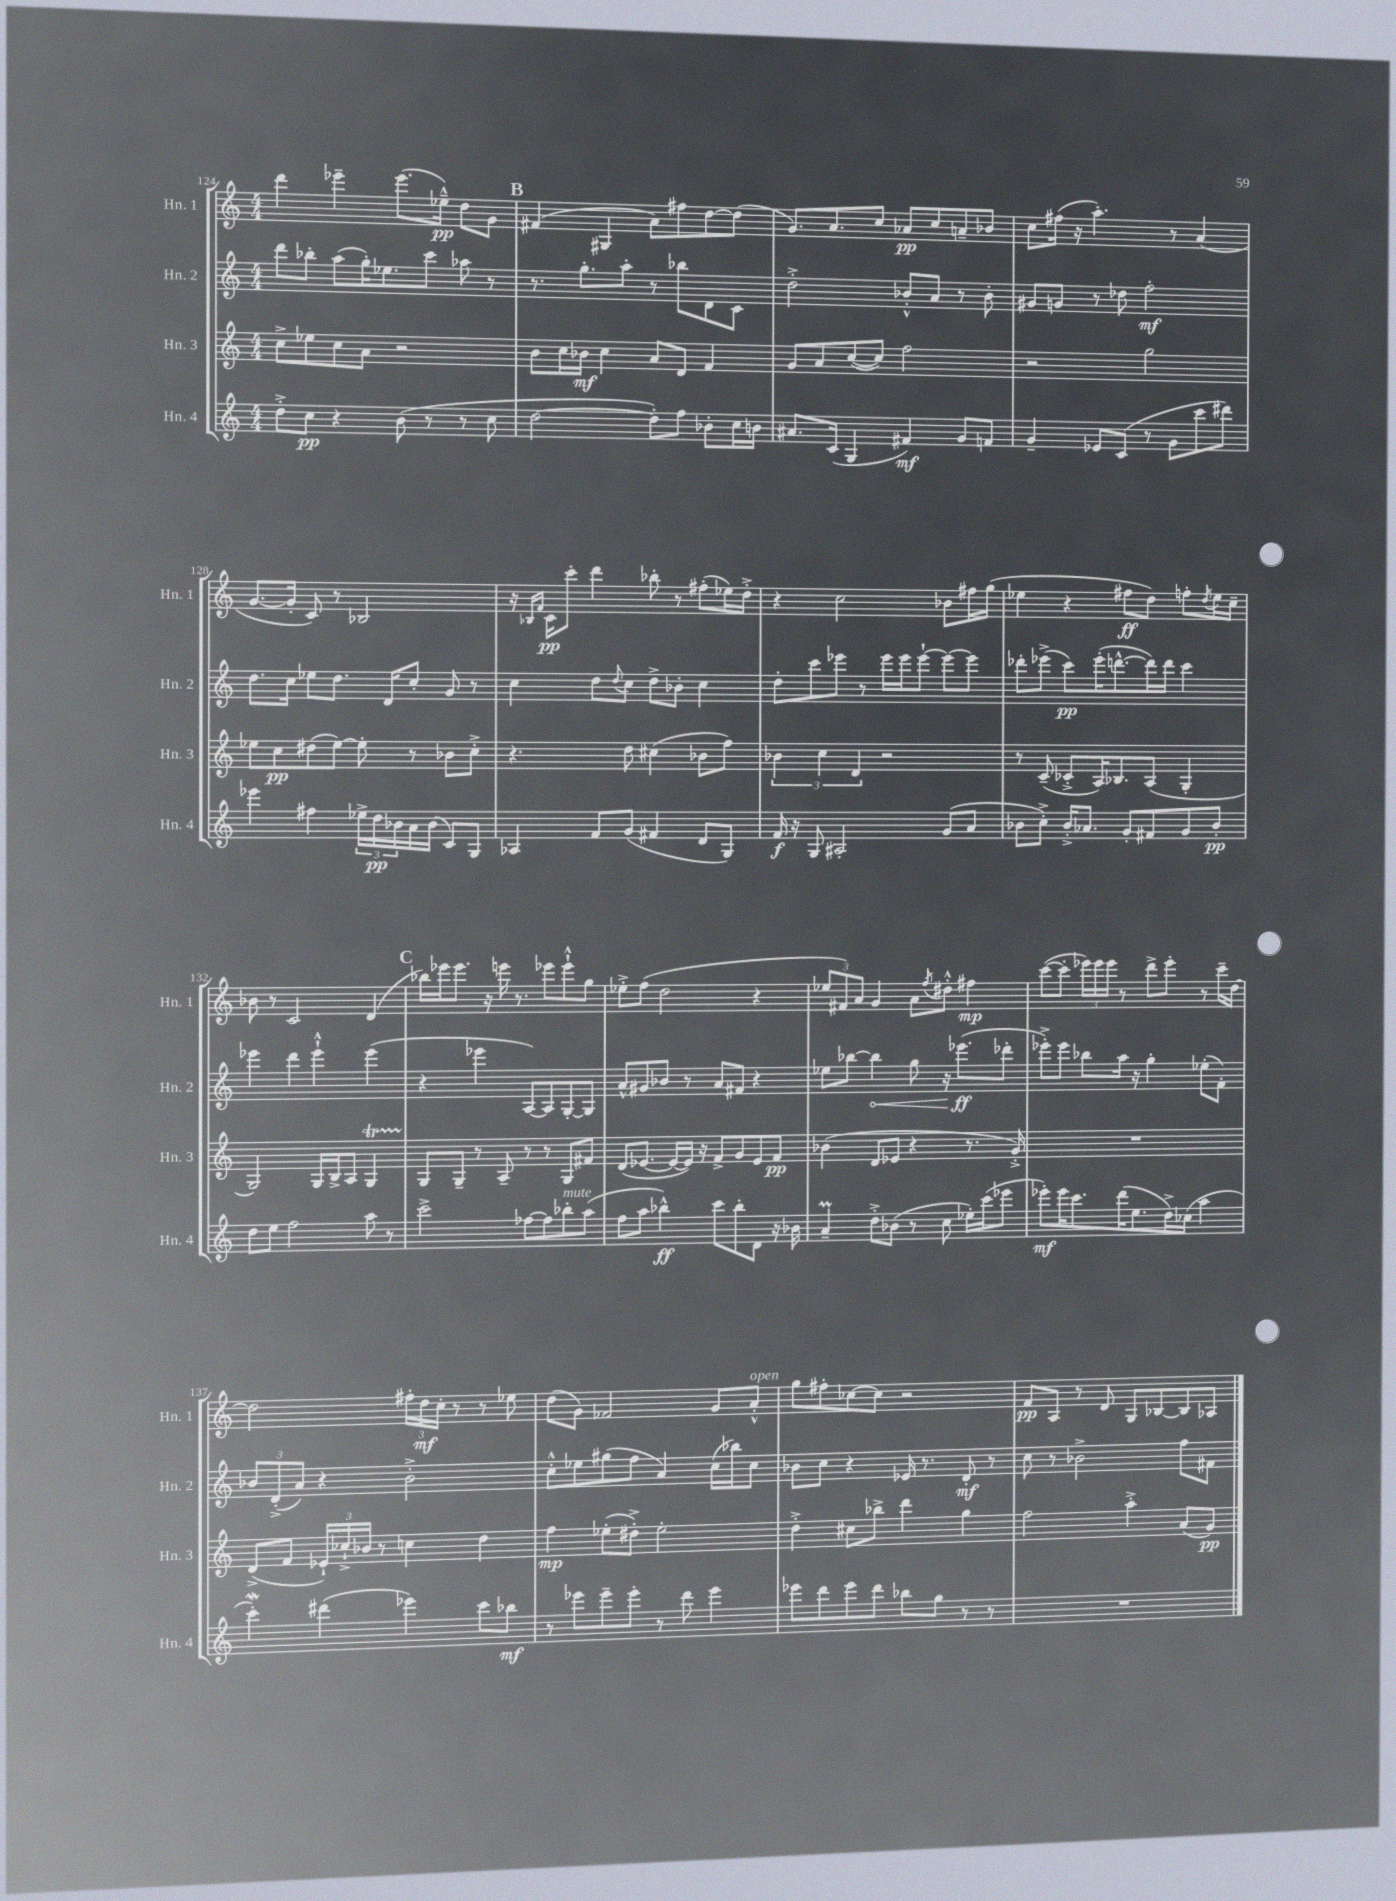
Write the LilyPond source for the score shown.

<<
\new StaffGroup <<
\new Staff = "s0" \with { instrumentName = "Hn. 1" shortInstrumentName = "Hn. 1" } {
    \clef treble \key c \major \numericTimeSignature \time 4/4
    d'''4 ees'''4-- ees'''8.( ees''16---^\pp) d''8 g'8 |
    \mark \markup { \bold "B" } fis'4( gis4 a'8) fis''8 d''8~ d''8( |
    g'8.) a'8. c''8 aes'8\pp c''8 a'8-- bes'8 |
    c''8 fis''16( r16 a''4.-.) r8 a'4( |
    g'8.~ g'16-. c'8) r8 bes2 |
    r16 \grace { bes16 f'16 } c'16\pp c'''8-. d'''4 bes''8-. r8 fis''8-.( ees''16) d''16-.-> |
    r4 c''2 bes'8 fis''16 g''16( |
    ees''4 r4 fis''8\ff d''8) f''8-. \acciaccatura { d''8 } ees''16 c''16-- |
    bes'8 r8 c'2 d'4( |
    \mark \markup { \bold "C" } bes''16) ees'''16 ees'''8. r16 e'''16 r8. ees'''8 ees'''8-!-^ g''8 |
    ees''8-.-> f''8( d''2 r4 |
    \tuplet 3/2 { ees''8 fis'8) a'8 } g'4 a'8 \acciaccatura { f''8 } dis''8-.-^ fis''4\mp |
    c'''8~( c'''8-. \tuplet 3/2 { ees'''16) ees'''16 ees'''16 } r8 d'''8-> ees'''8-. r8 c'''16-- d''16~ |
    d''2 \tuplet 3/2 { fis''16-. d''16\mf c''16-. } r8 r8 ees''8 |
    d''8( g'8) fes'2 g'8 a'8-.-^^\markup { \italic "open" } |
    g''8 fis''8-. ces''8~ ces''8 r2 |
    f'8\pp a8 r8 d'8 g8 bes8~ bes8 aes8 \bar "|." |
}
\new Staff = "s1" \with { instrumentName = "Hn. 2" shortInstrumentName = "Hn. 2" } {
    \clef treble \key c \major \numericTimeSignature \time 4/4
    d'''8 bes''8-. a''8( g''16-.) ees''8. c'''8 aes''8 r8 |
    \mark \markup { \bold "B" } r8. g''8.-. a''8-. r8 bes''8 d'8 c'8 |
    d''2-.-> bes'8-.-^ a'8 r8 bes'8-. |
    gis'8 g'8 r8 des''8 f''2-.\mf |
    d''8. c''16 ees''8 d''8. d'16 c''8-. g'8 r8 |
    c''4 d''8 \appoggiatura { d''8 } c''8 d''8-> bes'8-. c''4 |
    d''8-. c'''8 ees'''8 r8 ees'''16 ees'''16 ees'''8~-! ees'''8~ ees'''8 |
    des'''8-. ees'''8->( c'''8\pp) ees'''16-.( d'''8.~-^ d'''16) d'''16 c'''4 |
    ees'''4 d'''4 ees'''4-!-^ ees'''4( |
    \mark \markup { \bold "C" } r4 ees'''4 a8~) a8 g8~-. g8 |
    a'8-^ gis'8 bes'8 r8 a'8 fis'8 r4 |
    ees''8 bes''8~ \once \override Hairpin.circled-tip = ##t bes''4\< g''8 r16 ees'''8.\ff\!( des'''8-. |
    ees'''8-.->) ees'''8 bes''8 a''16 r16 g''4-. ees''8-.( f'8-.) |
    \tuplet 3/2 { bes'8 d'8-.->( a'8) } r4 bes'2-.-> |
    c''8-.-^ ees''8 gis''8( f''8 a'4) c''16( bes''16) c''8 |
    bes'8 c''8 r4 ees'16 r8. d'8-.\mf r8 |
    c''8 r8 bes'2-> f''8 fis'8 \bar "|." |
}
\new Staff = "s2" \with { instrumentName = "Hn. 3" shortInstrumentName = "Hn. 3" } {
    \clef treble \key c \major \numericTimeSignature \time 4/4
    c''8-> ees''8 c''8 a'8 r2 |
    \mark \markup { \bold "B" } b'8 c''16 bes'16\mf c''4 a'8 d'8 f'4 |
    g'8 a'8 c''8~( c''8) f''2 |
    r2 g''2 |
    ees''8 c''8\pp dis''8( ees''8~) ees''8-. r8 bes'8 c''8-.-> |
    r4. d''8 cis''4( bes'8 f''8) |
    \tuplet 3/2 { bes'4 c''4 d'4 } r2 |
    r8 c'8--( ces'8-.-> a16) bes8. a8( g4-. |
    g2) g16 b16-> a8 g4\startTrillSpan |
    \mark \markup { \bold "C" } g8\stopTrillSpan g8-- r8 a8-- r8 r8 g8 fis'8 |
    d'8( ees'8.~ ees'16~ ees'16) r16 f'8-> g'8 ees'8 f'8\pp |
    bes'4( d'8 ees'8 r4 r8. g'16-.->) |
    R1 |
    d'8->( f'8 \tuplet 3/2 { ees'16-!) ces''16-!-> bes'16 } r8 c''4 d''4 |
    f''4\mp ees''8-.( dis''8-.->) ees''2-. |
    d''4-.-> cis''8 bes''8-> d'''4 g''4 |
    f''2 a''4-.-> a'8( g'8\pp) \bar "|." |
}
\new Staff = "s3" \with { instrumentName = "Hn. 4" shortInstrumentName = "Hn. 4" } {
    \clef treble \key c \major \numericTimeSignature \time 4/4
    d''8-.-> c''8\pp r4 b'8( r8 r8 c''8 |
    \mark \markup { \bold "B" } d''2~ d''8-.) f''8 bes'8-. c''16 b'16 |
    ais'8. c'16( g4 fis'4\mf) g'8 f'8 |
    g'4-- ees'8 c'8( r8 g'8 c'''8 dis'''8) |
    ees'''4 fis''4 \tuplet 3/2 { ees''16-> d''16\pp bes'16 } a'16 bes'16( c'8) g8 |
    aes4 f'8 g'8( fis'4 d'8 g8) |
    f'16\f r16 g8 ais2-. g'8( a'8 |
    bes'8 c''8-.->) bes'16-.-> aes'8. g'8-. fis'8 g'8 bes'8-.\pp |
    d''8 e''8 f''2 a''8 r8 |
    \mark \markup { \bold "C" } c'''2-> fes''8~ fes''8 bes''8-.^\markup { \italic "mute" } a''8( |
    f''8 a''8 bes''4-^\ff) c'''8 bes''8-. d'8 r16 bes'16 |
    a'4--\prall d''8-.-> bes'8( r8 c''8 ees''16-.) c'''16( ees'''8 |
    ees'''8-.\mf) ees'''16 c'''8. d'''16( e''8. d''16->) ces''16( a''4 |
    c'''4-.\mordent) dis'''4( ees'''4) c'''8 bes''8\mf |
    r8 ees'''8 ees'''8-- ees'''8-. r8 d'''8 ees'''4 |
    ees'''8 d'''8 ees'''8 d'''8 bes''8 g''8 r8 r8 |
    R1 \bar "|." |
}
>>
>>
\layout { \context { \Score currentBarNumber = #124 } }
